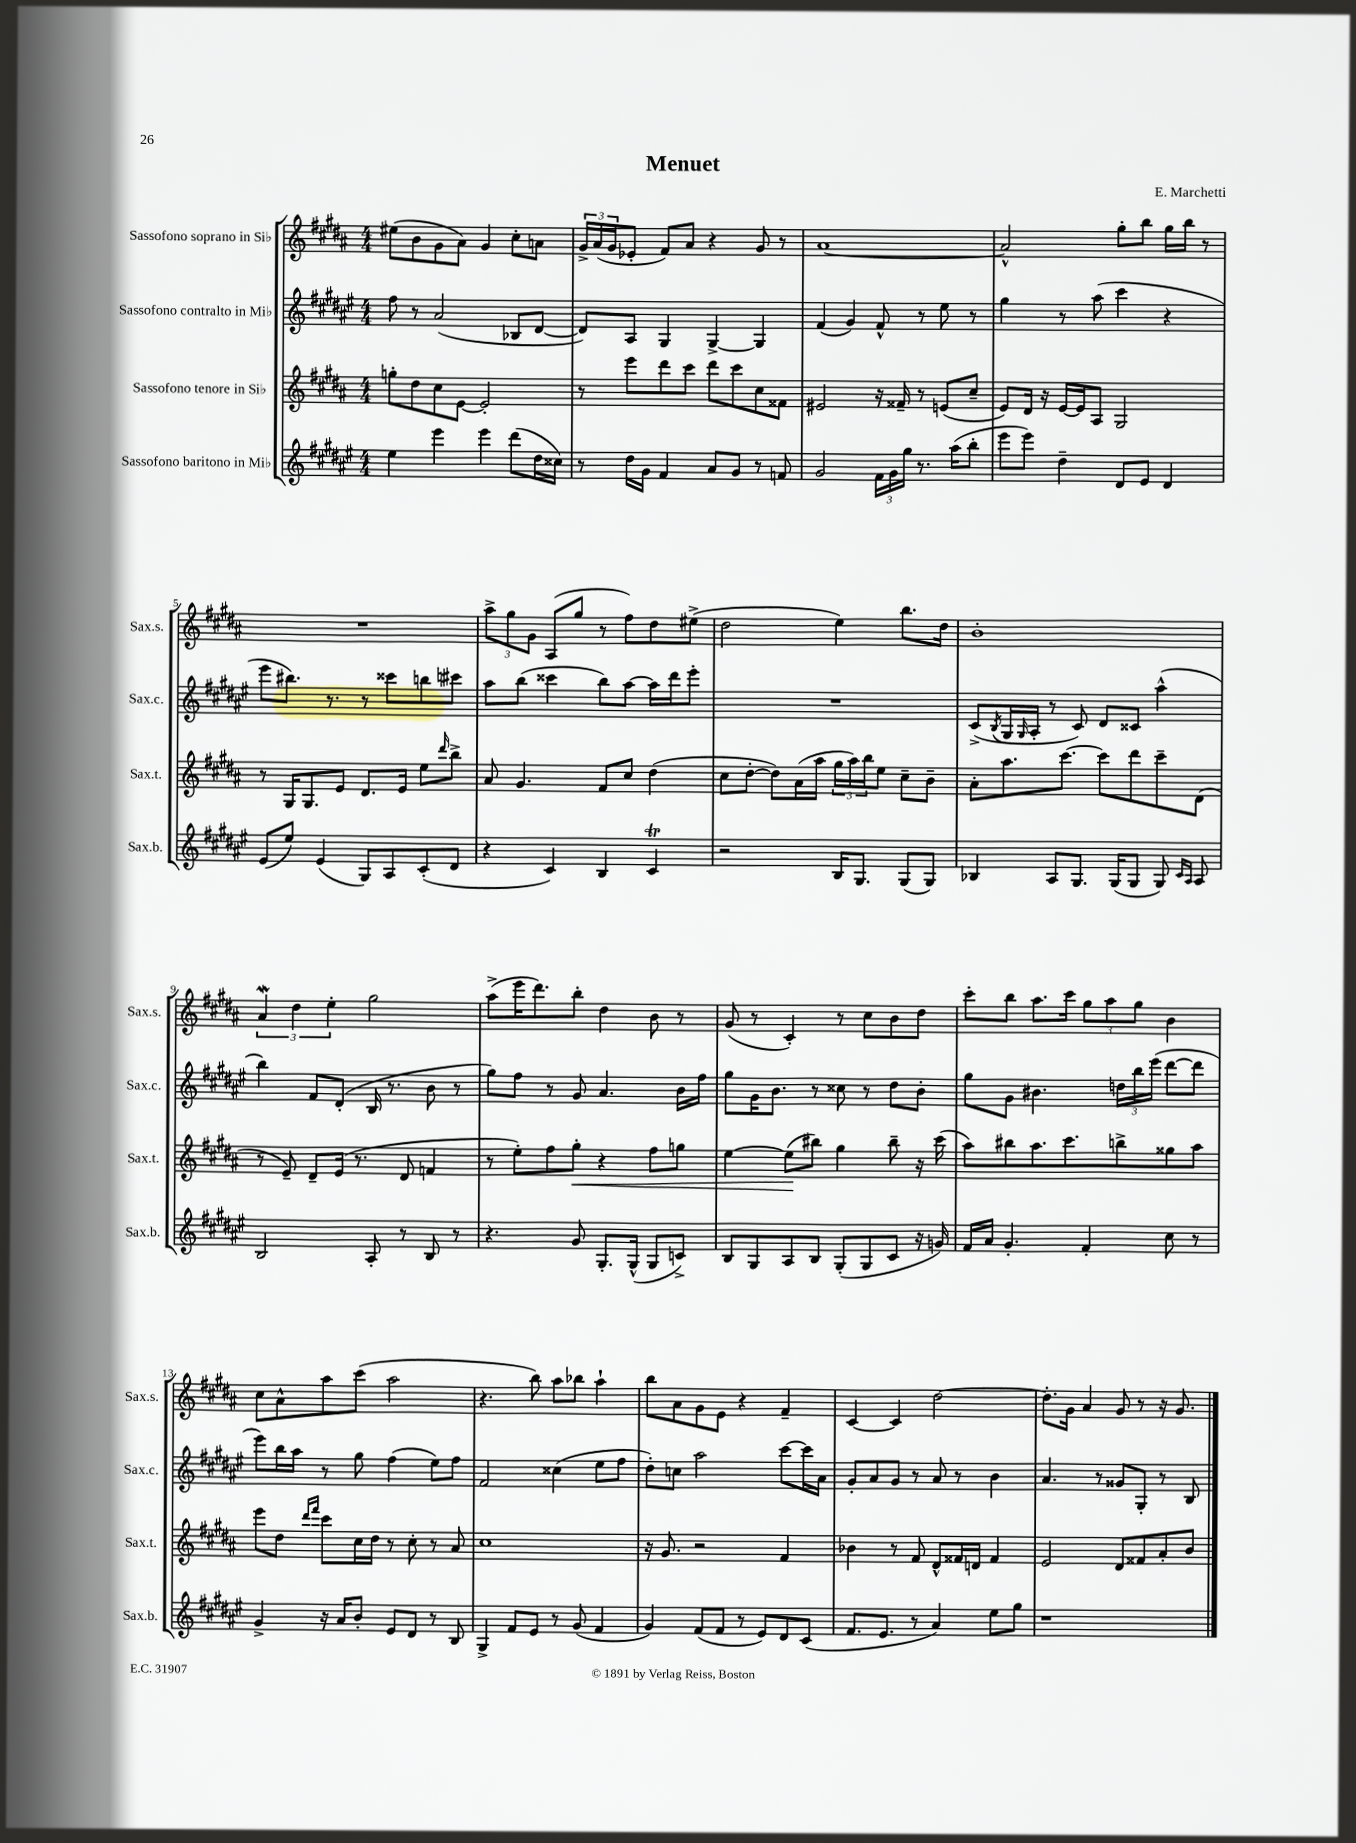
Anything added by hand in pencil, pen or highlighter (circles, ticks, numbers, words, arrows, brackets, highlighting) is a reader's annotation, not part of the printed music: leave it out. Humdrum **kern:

**kern	**kern	**dynam	**kern	**kern
*part4	*part3	*part3	*part2	*part1
*staff4	*staff3	*staff3	*staff2	*staff1
*I"Sassofono baritono in Mi♭	*I"Sassofono tenore in Si♭	*	*I"Sassofono contralto in Mi♭	*I"Sassofono soprano in Si♭
*I'Sax.b.	*I'Sax.t.	*	*I'Sax.c.	*I'Sax.s.
*clefG2	*clefG2	*	*clefG2	*clefG2
*k[f#c#g#d#a#e#]	*k[f#c#g#d#a#]	*	*k[f#c#g#d#a#e#]	*k[f#c#g#d#a#]
*M4/4	*M4/4	*	*M4/4	*M4/4
=1	=1	=1	=1	=1
4ee#\	8ggn'\L	.	8ff#\	(8ee#X\L
.	8dd#\	.	8r	8b\
4eee#\	8cc#\	.	(2a#/	8g#\
.	[8e\J	.	.	8a#\J)
4eee#\	2e'/]	.	.	4g#/
(8ddd#\L	.	.	8B-X/L	8cc#'\L
16dd#\L	.	.	[8d#/J	8an\J
16cc##X\JJ)	.	.	.	.
=2	=2	=2	=2	=2
8r	8r	.	8d#/L])	24g#^/LL
.	.	.	.	(24a#/
.	.	.	.	24g#/J
16dd#\LL	8eee\L	.	8A#/J	8e-X'/J
16g#\JJ	.	.	.	.
4f#/	8ddd#\	.	4G#/	8f#/L)
.	8ccc#\J	.	.	8a#/J
8a#/L	8ddd#\L	.	[4G#^/	4r
8g#/J	8ccc#\	.	.	.
8r	8cc#\	.	4G#/]	8g#/
8fn/	8f##X\J	.	.	8r
=3	=3	=3	=3	=3
2g#/	2e#X/	.	(4f#/	[1a#
.	.	.	4g#/)	.
24f#\LL	16r	.	8f#^^/	.
24g#\	.	.	.	.
.	16f##X~/	.	.	.
24gg#\JJ	.	.	.	.
8.r	8r	.	8r	.
.	(8en/L	.	8ee#\	.
(16aa#\KL	.	.	.	.
8bb'\J	8cc#~/J	.	8r	.
=4	=4	=4	=4	=4
8eee#\L	8e/L)	.	4gg#\	2a#^^/]
8eee#\J)	16d#/Jk	.	.	.
.	16r	.	.	.
4dd#~\	[16e/LL	.	8r	.
.	16e/J]	.	.	.
.	8A#/J	.	(8aa#\	.
8d#/L	2G#/	.	4ccc#\	8gg#'\L
8e#/J	.	.	.	8bb\J
4d#/	.	.	4r	16gg#\LL
.	.	.	.	16bb\JJ
.	.	.	.	8r
!!LO:LB:g=z
=5	=5	=5	=5	=5
(8e#/L	8r	.	8eee#\L	1r
8ee#/J)	16G#/KL	.	8.bb#X\J)	.
.	8.G#/	.	.	.
(4e#/	.	.	.	.
.	.	.	8.r	.
.	8e/J	.	.	.
8G#/L)	8.d#/L	.	8r	.
8A#/	.	.	8ccc##X\L	.
.	16e/Jk	.	.	.
(8c#'/	8ee\L	.	8bbn\	.
.	16qqddd#/	.	.	.
8d#/J	8bb^\J	.	8ccc#X\J	.
=6	=6	=6	=6	=6
4r	8a#/	.	8aa#\L	12aa#^\L
.	.	.	.	12gg#\
.	4.g#/	.	(8bb\J	.
.	.	.	.	12g#\J
4c#/)	.	.	4ccc##X\	(8A#/L
.	.	.	.	8gg#/J
4B/	8f#/L	.	8bb\L)	8r
.	8cc#/J	.	[8aa#\J	8ff#\L)
4c#T/	(4dd#\	.	16aa#\LL]	8dd#\
.	.	.	16ddd#\J	.
.	.	.	8eee#'\J	(8ee#X^\J
=7	=7	=7	=7	=7
2r	8cc#\L	.	1r	2dd#\
.	[8dd#'\J	.	.	.
.	8dd#\L])	.	.	.
.	(16a#\L	.	.	.
.	16aa#\JJ	.	.	.
16B/KL	24gg#\LL	.	.	4ee\)
.	24aa#\)	.	.	.
8.G#/J	.	.	.	.
.	24bb\J	.	.	.
.	8ee\J	.	.	.
(8G#/L	8cc#~\L	.	.	8.bb\L
8G#/J)	8b~\J	.	.	.
.	.	.	.	16dd#\Jk
=8	=8	=8	=8	=8
4B-X/	8a#'\L	.	(8c#^/L	1b'
.	.	.	8qB/	.
.	8.aa#\	.	16G#/L	.
.	.	.	16qqG#/	.
.	.	.	16A#'/JJ	.
8A#/L	.	.	8r	.
.	[8.ccc#\J	.	.	.
8.G#/J	.	.	8c#/)	.
.	8ccc#\L]	.	8d#/L	.
(16G#/KL	.	.	.	.
8G#/J	8ddd#\	.	8c##X/J	.
8G#/)	8ccc#~\	.	(4aa#^^\	.
16qqc#/LL	.	.	.	.
16qqA#/JJ	.	.	.	.
8A#/	(8d#\J	.	.	.
!!LO:LB:g=z
=9	=9	=9	=9	=9
2B/	8r	.	4bb\)	6a#W/
.	8e~/)	.	.	.
.	.	.	.	6dd#\
.	8d#~/L	.	8f#/L	.
.	.	.	.	6ee'\
.	(16e/Jk	.	(8d#'/J	.
.	8.r	.	.	.
8A#'/	.	.	16B/	2gg#\
.	.	.	8.r	.
8r	8d#/	.	.	.
8B/	4fn/	.	8b\	.
8r	.	.	8r	.
=10	=10	=10	=10	=10
4.r	8r	.	8gg#\L)	(8aa#^\L
.	8ee'\L)	.	8ff#\J	16eee\K
.	.	.	.	8.ddd#\)
.	8ff#\	.	8r	.
!	!	!LO:HP:b	!	!
8g#/	8gg#'\J	<	8g#/	8bb'\J
8.G#'/L	4r	.	4.a#/	4dd#\
(16G#^^/Jk	.	.	.	.
8G#/L	8ff#\L	.	.	8b\
8cn^/J)	8ggn\J	.	16b\LL	8r
.	.	.	16ff#\JJ	.
=11	=11	=11	=11	=11
8B/L	[4ee\	.	8gg#\L	(8g#/
8G#/	.	.	16g#\K	8r
.	.	.	8.b\J	.
8A#/	(8ee\L]	.	.	4c#'/)
8B/J	8bb#X\J)	[	8r	.
(8G#'/L	4gg#\	.	8cc##X\	8r
8G#/	.	.	8r	8cc#\L
8c#/J	8bb#~\	.	8dd#\L	8b\
16r	16r	.	8b'\J	8dd#\J
16gn/)	(16ccc#\	.	.	.
=12	=12	=12	=12	=12
16f#/LL	8aa#\L)	.	8gg#\L	8ccc#'\L
16a#/JJ	.	.	.	.
4.g#'/	8bb#X\	.	8g#\J	8bb\J
.	8.aa#\	.	4.b#X\	8.aa#\L
.	8.ccc#\	.	.	16ccc#\Jk
4f#'/	.	.	.	12gg#\L
.	.	.	.	12aa#\
.	8bbn^\	.	24ddn\LL	.
.	.	.	24bb\	12gg#\J
.	.	.	(24eee#\JJ	.
8cc#\	8gg##X\	.	[8ddd#\L	4b\
8r	8aa#\J	.	8ddd#\J]	.
!!LO:LB:g=z
=13	=13	=13	=13	=13
4g#^/	8eee\L	.	8eee#\L)	8cc#\L
.	8dd#\J	.	16bb\L	8a#^^\
.	.	.	16aa#\JJ	.
.	16qqddd#/LL	.	.	.
.	16qqfff#/JJ	.	.	.
16r	8ccc#\L	.	8r	8aa#\
16a#/KL	.	.	.	.
8b'/J	16cc#\L	.	8gg#\	(8ccc#\J
.	16dd#\JJ	.	.	.
8e#/L	8r	.	(4ff#\	2aa#\
8d#/J	8cc#'\	.	.	.
8r	8r	.	8ee#\L)	.
8B/	8a#/	.	8ff#\J	.
=14	=14	=14	=14	=14
4G#^/	1cc#	.	2f#/	4.r
8f#/L	.	.	.	.
8e#/J	.	.	.	8bb\)
8r	.	.	(4cc##X\	8aa#\L
(8g#/	.	.	.	8bb-X\J
4f#/	.	.	8ee#\L	4aa#`\
.	.	.	8ff#\J	.
=15	=15	=15	=15	=15
4g#/)	16r	.	8dd#'\L)	8bb\L
.	8.g#/	.	.	.
.	.	.	8ccn\J	8a#\
(8f#/L	2r	.	2aa#\	8g#\
8f#/J	.	.	.	8e\J
8r	.	.	.	4r
8e#/L)	.	.	.	.
8d#/	4f#/	.	[8ccc#\L	4f#~/
(8c#/J	.	.	16ccc#\L]	.
.	.	.	16a#\JJ	.
=16	=16	=16	=16	=16
8.f#/L	4b-X\	.	8g#'/L	[4c#/
.	.	.	8a#/	.
8.e#/J	.	.	.	.
.	8r	.	8g#/J	4c#/]
8r	8f#/	.	8r	.
4a#/)	8d#^^/L	.	8a#/	[2dd#\
.	16f##X/L	.	8r	.
.	16dn/JJ	.	.	.
8ee#\L	4f##/	.	4b\	.
8gg#\J	.	.	.	.
=17	=17	=17	=17	=17
1r	2e/	.	4.a#/	8.dd#'\L]
.	.	.	.	16g#\Jk
.	.	.	.	4a#/
.	.	.	8r	.
.	8d#/L	.	8g##X/L	8g#/
.	8f##X/	.	8G#'/J	8r
.	8a#'/	.	8r	16r
.	.	.	.	8.g#/
.	8b/J	.	8B/	.
==	==	==	==	==
*-	*-	*-	*-	*-
